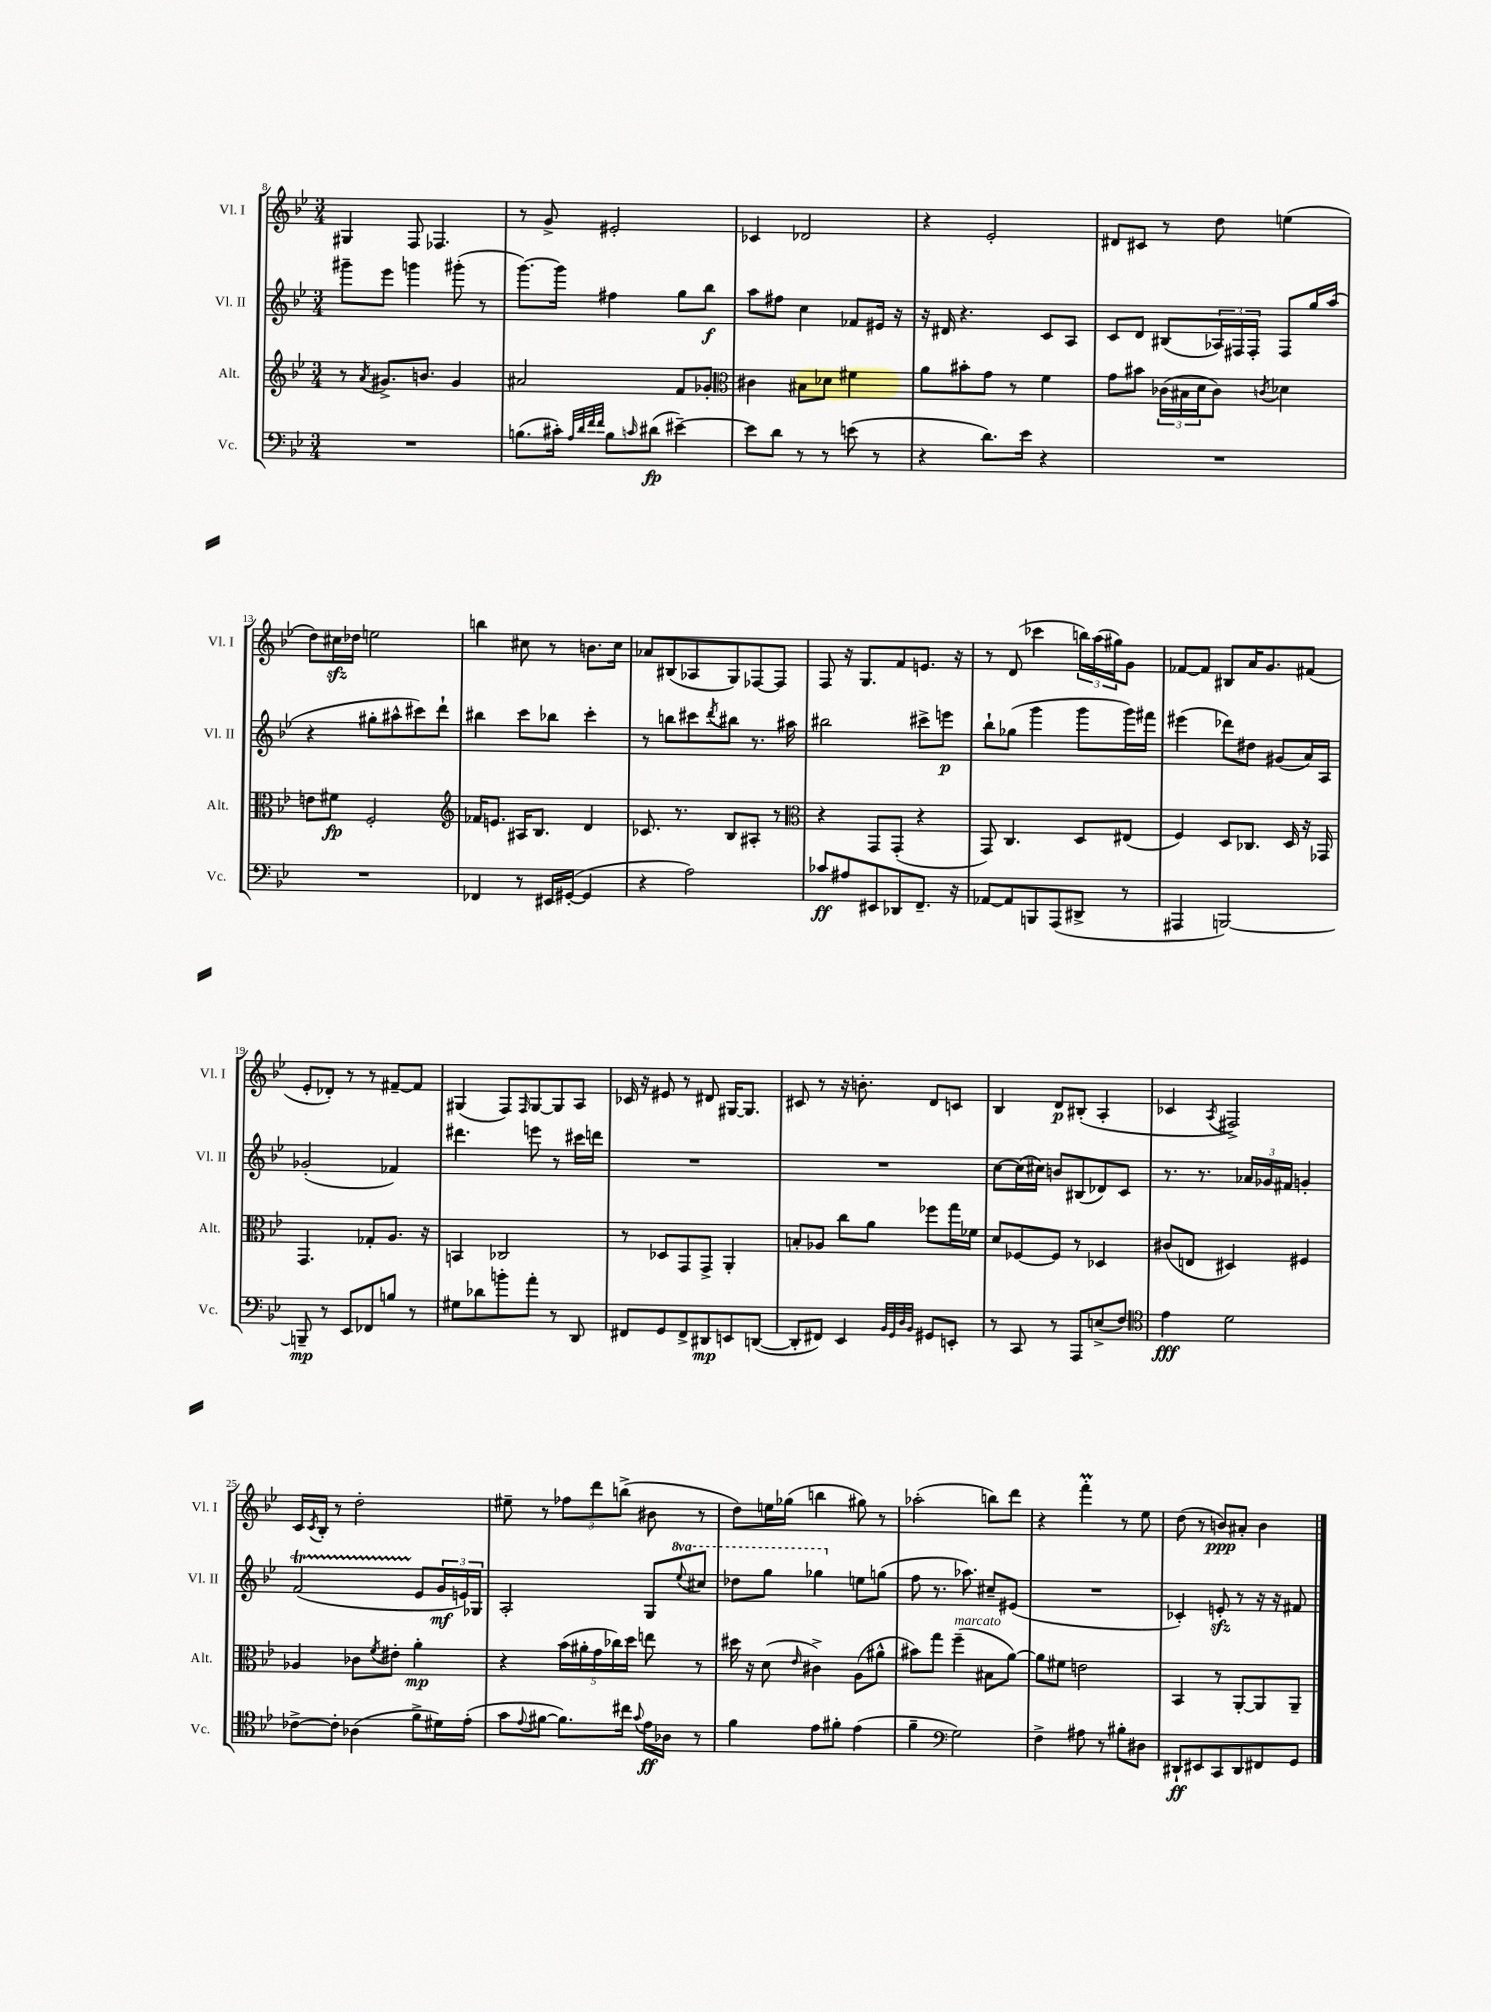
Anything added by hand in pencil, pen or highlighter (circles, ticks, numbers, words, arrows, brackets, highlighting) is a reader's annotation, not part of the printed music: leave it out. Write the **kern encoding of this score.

**kern	**kern	**kern	**kern
*staff4	*staff3	*staff2	*staff1
*clefF4	*clefG2	*clefG2	*clefG2
*k[b-e-]	*k[b-e-]	*k[b-e-]	*k[b-e-]
*M3/4	*M3/4	*M3/4	*M3/4
2.r	8r	8ggg#~	4G#
.	8qa	.	.
.	8.g#^	8eee-	.
.	.	4ggg	8F
.	8.b	.	.
.	.	.	4.F-
.	4g#	(8ggg#'	.
.	.	8r	.
=	=	=	=
(8.B	2a#	[8.ggg)	8r
.	.	.	8g^
16c#')	.	16ggg]	.
32qqA	.	.	.
32qqd	.	.	.
32qqf	.	.	.
32qqf	.	.	.
8B	.	4ff#	2e#'
16qqc	.	.	.
(8d#	.	.	.
[4e#~)	8f	8gg	.
.	8g-'	8bb-	.
=	=	=	=
*	*clefC3	*	*
8e#]	4c#	8aa	4c-
8d	.	8ff#	.
8r	8B#	4cc	2d-
8r	8d-	.	.
(8e	4f#	8f-	.
8r	.	16e#	.
.	.	16r	.
=	=	=	=
4r	8a	16r	4r
.	.	16d#	.
.	8b#'	4.r	.
8.d)	8g	.	2e-'
.	8r	.	.
16e-	.	.	.
4r	4f	8c	.
.	.	8A	.
=	=	=	=
2.r	8g	8c	8d#
.	8b#	8d	8c#
.	(24c-	(8B#	8r
.	24B#	.	.
.	24d	.	.
.	8c-)	24A-)	8dd
.	.	24F#	.
.	.	24F#'	.
.	8qc	.	.
.	4d-	8F#	(4ee
.	.	16gg	.
.	.	(16aa	.
=	=	=	=
2.r	8e	4r	8dd)
.	8f#	.	16cc#
.	.	.	16dd-
.	2F'	8gg#'	2ee
.	.	8aa#^^	.
.	.	8ccc#)	.
.	.	8ddd`	.
=	=	=	=
*	*clefG2	*	*
4FF-	16f-	4bb#	4bb
.	8.e	.	.
8r	16A#	8ccc	8cc#
.	8.B-	.	.
16EE#	.	8bb-	8r
([16GG#'	.	.	.
4GG#]	4d	4ccc'	8.b
.	.	.	16cc#
=	=	=	=
4r	8.c-	8r	8a-
.	.	8bb	(8B#
.	8.r	.	.
2A)	.	8ccc#	8A-
.	.	8qddd	.
.	8B-	8bb#	8G)
.	8A#'	8.r	[8F-
.	8r	.	8F-]
.	.	16aa#	.
=	=	=	=
*	*clefC3	*	*
8c-	4r	2bb#	8F
8A#	.	.	16r
.	.	.	8.G
8EE#	8GG	.	.
8DD-	(8GG'	.	8f
8.FF~	4r	8ccc#^	8.e
.	.	8eee	.
16r	.	.	16r
=	=	=	=
[8AA-	8GG)	8bb-`	8r
8AA-]	4.C	(8gg-	(8d
8BBB	.	4ggg	4ccc-
(8AAA	.	.	.
8DD#^	8D	8ggg	24bb)
.	.	.	(24aa
.	.	.	24gg#)
8r	(8E#	16ggg)	8g
.	.	16fff#	.
=	=	=	=
4AAA#	4F)	(4eee#	[8f-
.	.	.	8f-]
[2BBB)	8D	8ddd-)	8B#
.	8.C-	8dd#	16a
.	.	.	8.g
.	.	(8g#	.
.	16D	.	.
.	16r	16a)	(8f#
.	16GG-	16A	.
=	=	=	=
8BBB~]	4.GG	(2g-'	8e-'
8r	.	.	8d-')
8EE-	.	.	8r
8FF-	8G-'	.	8r
8B	8.A	4f-)	[8f#~
8r	.	.	8f#]
.	16r	.	.
=	=	=	=
8G#	4BB	4.ddd#	(4G#
8d-	.	.	.
8b'	2C-	.	8F)
.	.	.	16qqF
8a'	.	8eee	[8G#
8r	.	8r	8G#]
8DD	.	16ccc#	8A
.	.	16ddd	.
=	=	=	=
8FF#	8r	2.r	16c-
.	.	.	16r
8GG	8D-	.	8e#
8FF#^	8GG	.	8r
8DD#	8GG^	.	8d#
8EE	4AA'	.	[16G#
.	.	.	8.G#]
([8DD	.	.	.
=	=	=	=
8DD']	8B'	2.r	8c#
8FF#)	8A-	.	8r
4EE-	8cc	.	16r
.	.	.	8.b'
.	8a	.	.
32qqBB-	.	.	.
32qqGG	.	.	.
32qqD	.	.	.
32qqBB-	.	.	.
8GG#	8ff-	.	8d
8EE'	16gg	.	8c
.	16f-	.	.
=	=	=	=
8r	8d	[8cc	4B-
8CC	[8F-	(16cc]	.
.	.	16cc#)	.
8r	8F-]	8b	8d
8AAA	8r	(8B#	(8B#'
(8E^	4D-	8d-)	4A'
8F)	.	8c	.
=	=	=	=
*clefC4	*	*	*
4e-	(8c#	8.r	4c-
.	8E	.	.
.	.	8.r	.
.	.	.	8qA
2d	4D#)	.	2F#^)
.	.	24a-	.
.	.	24g-	.
.	.	24f#	.
.	4F#	4g'	.
=	=	=	=
[8c-^	4A-	(2f	16c
.	.	.	8qc
.	.	.	16B-'
8c-']	.	.	8r
(4A-	8c-	.	2dd'
.	8qf	.	.
.	8e#'	.	.
8f^	4a'	8e-	.
16d#)	.	24g	.
.	.	24e)	.
(16e-'	.	.	.
.	.	24G-	.
=	=	=	=
8g	4r	2A'	8ee#~
8qqe-	.	.	.
[8f#	.	.	8r
8.f#])	(20b-	.	12ff-
.	20a#'	.	.
.	.	.	12ddd
.	20g	.	.
.	20cc-)	.	.
.	.	.	(12bb^
16cc#	.	.	.
.	20dd	.	.
8qqg	.	.	.
16e-	8ee	8G	8b#
16A-	.	.	.
.	.	8qqeee-	.
8r	8r	8ccc#	8r
=	=	=	=
4f	16dd#	8ddd-	8dd)
.	16r	.	.
.	(8d	8ggg	16ee
.	.	.	(16gg-
.	16qqe-	.	.
8e-	4c#^)	4ggg-	4bb
8f#'	.	.	.
(4e-	(8A	8ee	8gg#)
.	8a#^^	(8gg	8r
=	=	=	=
4f~	8b#)	8ff	(2aa-'
.	8gg	8.r	.
*clefF4	*	*	*
2G)	(4ff~	.	.
.	.	8.aa-)	.
.	8B#	8cc#~	8bb)
.	[8a)	(8e#	8ddd
=	=	=	=
4F^	8a]	2.r	4r
.	8f#	.	.
8A#	2e	.	4fff'
8r	.	.	.
8B#'	.	.	8r
8D#	.	.	8ee-
=	=	=	=
8DD#`	4BB-	4c-')	(8dd
8EE#	.	.	8r
8CC	8r	8e'	8b)
8DD#	[8AA'	8r	8a#'
8FF#	8AA]	16r	4b
.	.	16r	.
8GG	8AA~	8f#	.
==	==	==	==
*-	*-	*-	*-
